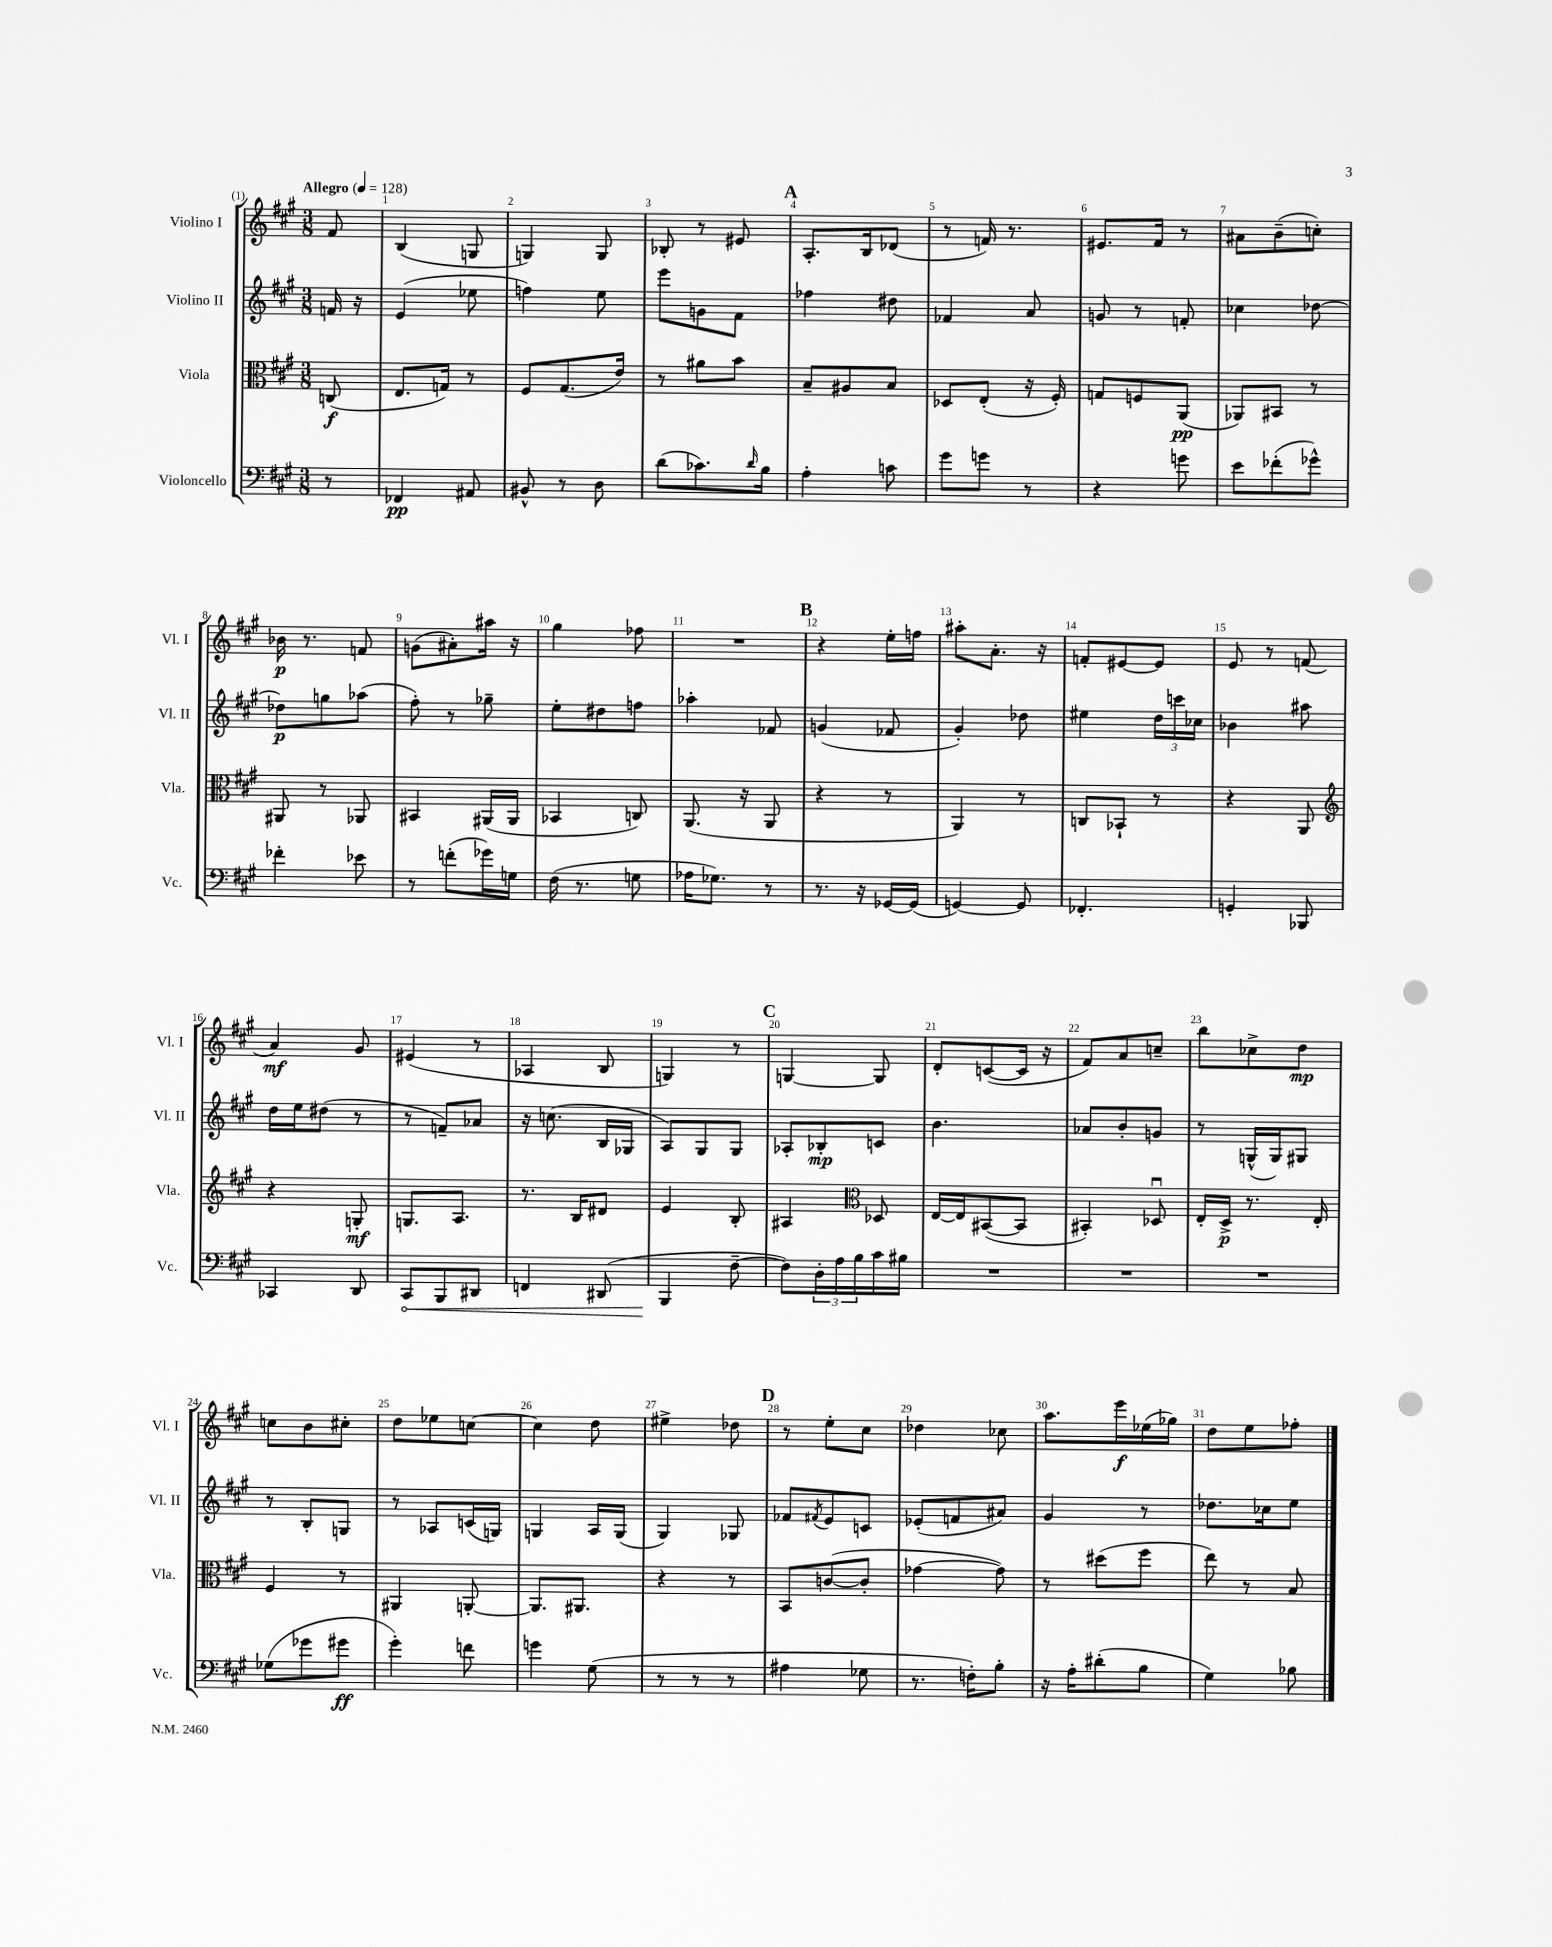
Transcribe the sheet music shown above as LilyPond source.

<<
\new StaffGroup <<
\new Staff = "s0" \with { instrumentName = "Violino I" shortInstrumentName = "Vl. I" } {
    \clef treble \key a \major \numericTimeSignature \time 3/8 \partial 8 \tempo "Allegro" 4 = 128
    fis'8 |
    b4( g8 |
    g4) g8 |
    bes8-. r8 eis'8 |
    \mark \markup { \bold "A" } a8.-. b16 des'8( |
    r8 f'16) r8. |
    eis'8. fis'16 r8 |
    ais'8 b'8--( c''8-.) |
    bes'16\p r8. f'8 |
    g'8( ais'8-.) ais''16 r16 |
    gis''4 fes''8 |
    R4. |
    \mark \markup { \bold "B" } r4 e''16-. f''16 |
    ais''8-. a'8.-. r16 |
    f'8-. eis'8~ eis'8 |
    e'8 r8 f'8( |
    a'4\mf) gis'8 |
    eis'4( r8 |
    aes4 b8 |
    g4) r8 |
    \mark \markup { \bold "C" } g4~ g8 |
    d'8-. c'8~( c'16 r16 |
    fis'8) a'8 c''8-- |
    b''8 ces''8-> d''8\mp |
    c''8 b'8 cis''8-. |
    d''8 ees''8 c''8~ |
    c''4 d''8 |
    eis''4-> des''8 |
    \mark \markup { \bold "D" } r8 e''8-. cis''8 |
    des''4 ces''8 |
    a''8. e'''16\f ees''16( ges''16) |
    d''8 e''8 fes''8-. \bar "|." |
}
\new Staff = "s1" \with { instrumentName = "Violino II" shortInstrumentName = "Vl. II" } {
    \clef treble \key a \major \numericTimeSignature \time 3/8 \partial 8
    f'16 r16 |
    e'4( ees''8 |
    f''4) e''8 |
    e'''8 g'8 fis'8 |
    \mark \markup { \bold "A" } fes''4 dis''8 |
    fes'4 a'8 |
    g'8 r8 f'8-. |
    ces''4 des''8~ |
    des''8\p g''8 aes''8( |
    fis''8-.) r8 ges''8-- |
    e''8-. dis''8 f''8 |
    aes''4-. fes'8 |
    \mark \markup { \bold "B" } g'4( fes'8 |
    gis'4-.) des''8 |
    eis''4 \tuplet 3/2 { d''16 c'''16 ces''16 } |
    bes'4 ais''8 |
    d''16 e''16 dis''8( r8 |
    r8 f'8--) aes'8 |
    r16 c''8.( b16 ges16 |
    a8) gis8 gis8 |
    \mark \markup { \bold "C" } aes8-. bes8-.\mp c'8 |
    b'4. |
    aes'8 b'8-. g'8 |
    r8 g16-^( g16) gis8 |
    r8 b8-. g8 |
    r8 aes8 c'16( g16) |
    g4 a16 g16( |
    gis4) ges8 |
    \mark \markup { \bold "D" } fes'8 \acciaccatura { fis'8 } e'8 c'8 |
    ees'8-.( f'8 ais'8) |
    gis'4 r8 |
    des''8. ces''16 e''8 \bar "|." |
}
\new Staff = "s2" \with { instrumentName = "Viola" shortInstrumentName = "Vla." } {
    \clef alto \key a \major \numericTimeSignature \time 3/8 \partial 8
    c8\f( |
    e8. g16) r8 |
    fis8 gis8.( e'16) |
    r8 ais'8 b'8 |
    \mark \markup { \bold "A" } b8-- ais8 b8 |
    des8 e8-.( r16 fis16-.) |
    g8 f8 a,8\pp( |
    aes,8) bis,8 r8 |
    ais,8 r8 aes,8 |
    bis,4 ais,16( ais,16 |
    bes,4 c8) |
    a,8.( r16 a,8 |
    \mark \markup { \bold "B" } r4 r8 |
    a,4) r8 |
    c8 bes,8-! r8 |
    r4 a,8 |
    \clef treble r4 g8-.\mf |
    g8. a8. |
    r8. b16 dis'8 |
    e'4 b8-. |
    \mark \markup { \bold "C" } ais4 \clef alto des8 |
    e16~ e16 bis,8~( bis,8 |
    bis,4-.) des8\downbow |
    e16-. d16->\p r8. e16-. |
    fis4 r8 |
    ais,4 a,8~-. |
    a,8. ais,8. |
    r4 r8 |
    \mark \markup { \bold "D" } b,8 c'8~( c'8-. |
    ges'4~ ges'8) |
    r8 dis''8( fis''8 |
    e''8) r8 b8 \bar "|." |
}
\new Staff = "s3" \with { instrumentName = "Violoncello" shortInstrumentName = "Vc." } {
    \clef bass \key a \major \numericTimeSignature \time 3/8 \partial 8
    r8 |
    fes,4\pp ais,8 |
    bis,8-^ r8 d8 |
    d'8( ces'8.) \grace { d'16 } b16 |
    \mark \markup { \bold "A" } a4-. c'8 |
    gis'8 g'8 r8 |
    r4 g'8 |
    e'8 fes'8-.( ges'8-^) |
    fes'4-. ees'8 |
    r8 f'8-.( ges'16) g16 |
    fis16( r8. g8 |
    aes16 ges8.) r8 |
    \mark \markup { \bold "B" } r8. r16 ges,16~ ges,16( |
    g,4~) g,8 |
    fes,4.-. |
    g,4-. bes,,8 |
    ces,4 d,8 |
    \once \override Hairpin.circled-tip = ##t cis,8\< b,,8 dis,8 |
    f,4 dis,8( |
    b,,4\! fis8~-- |
    \mark \markup { \bold "C" } fis8) \tuplet 3/2 { d16-. a16 b16 } cis'16 bis16 |
    R4. |
    R4. |
    R4. |
    ges8( ges'8 gis'8\ff |
    gis'4-.) f'8 |
    g'4 gis8( |
    r8 r8 r8 |
    \mark \markup { \bold "D" } ais4 ges8 |
    r8. f16-.) b8-. |
    r16 a16-. dis'8-.( b8 |
    gis4) bes8 \bar "|." |
}
>>
>>
\layout { \context { \Score \override BarNumber.break-visibility = ##(#f #t #t) barNumberVisibility = #all-bar-numbers-visible } }
